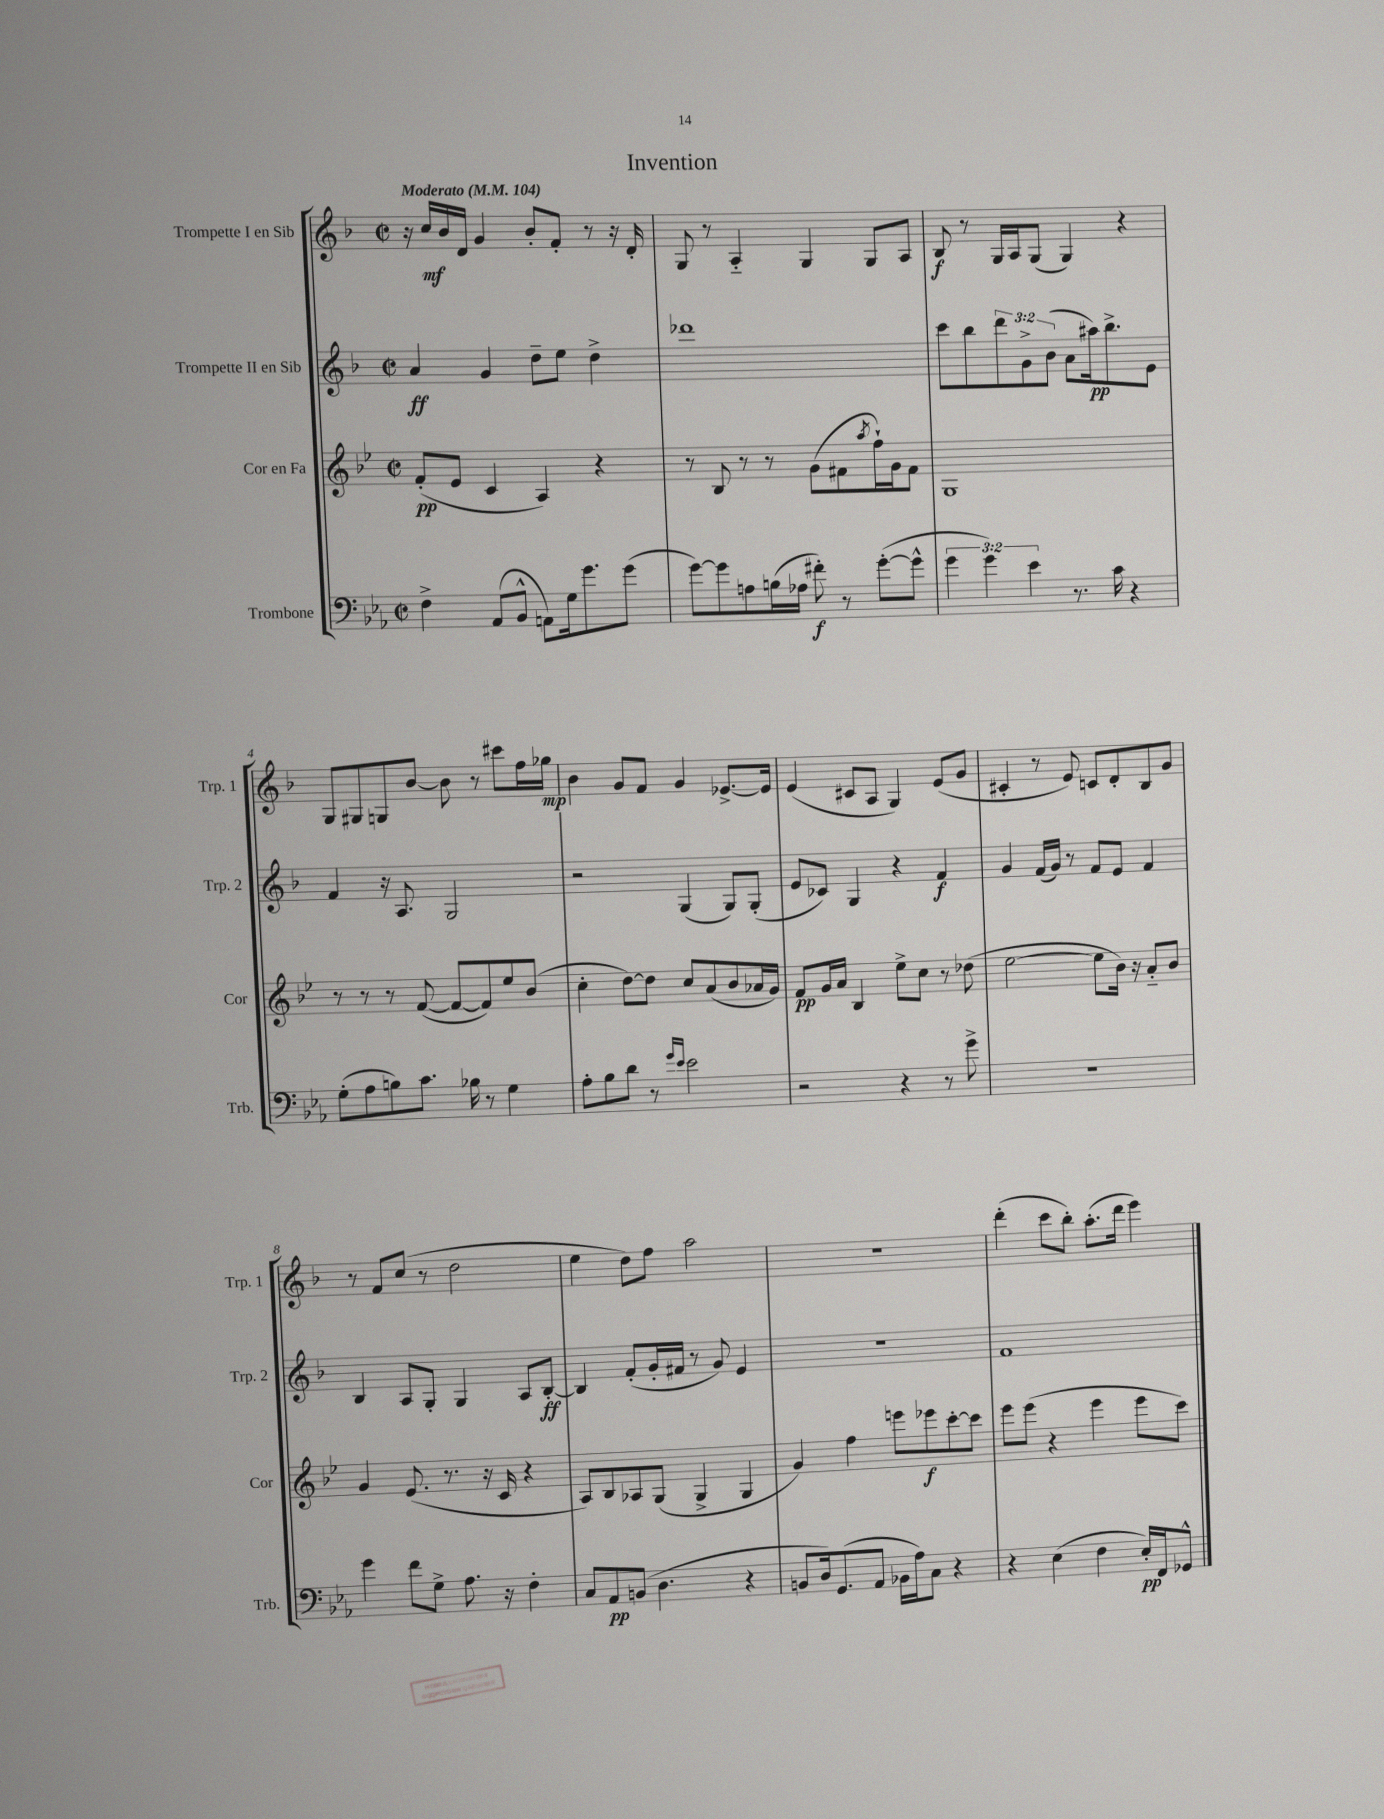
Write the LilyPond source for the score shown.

\header { title = "Invention" }
<<
\new StaffGroup <<
\new Staff = "s0" \with { instrumentName = "Trompette I en Sib" shortInstrumentName = "Trp. 1" } {
    \clef treble \key f \major \defaultTimeSignature \time 2/2 \tempo "Moderato" 4 = 104
    r16 c''16\mf bes'16 d'16 g'4 bes'8-. f'8-. r8 r16 d'16-. |
    g8 r8 a4-_ g4 g8 a8 |
    bes8\f r8 g16 a16 g8( g4) r4 |
    g8 gis8 g8 bes'8~ bes'8 r8 cis'''8 f''16 ges''16\mp |
    bes'4 g'8 f'8 g'4 ees'8.~-> ees'16 |
    e'4( cis'8 a8 g4) e'8( g'8 |
    cis'4-. r8 e'8) c'8 d'8-. bes8 g'8 |
    r8 f'8 c''8( r8 d''2 |
    e''4 d''8) f''8 a''2 |
    r1 |
    d'''4-.( c'''8 bes''8-.) a''8.-.( d'''16 e'''4) \bar "|." |
}
\new Staff = "s1" \with { instrumentName = "Trompette II en Sib" shortInstrumentName = "Trp. 2" } {
    \clef treble \key f \major \defaultTimeSignature \time 2/2 \override Staff.TupletNumber.text = #tuplet-number::calc-fraction-text
    a'4\ff g'4 d''8-- e''8 d''4-> |
    des'''1 |
    c'''8 bes''8 \tuplet 3/2 { d'''8 g'8-> bes'8( } a'8 ais''16\pp) bes''8.-> e'8 |
    f'4 r16 a8. g2 |
    r2 g4( g8) g8-.( |
    e'8 ces'8) g4 r4 f'4\f |
    g'4 f'16( g'16) r8 f'8 e'8 f'4 |
    bes4 a8 g8-. g4 a8 bes8~-.\ff |
    bes4 f'8-.( g'16-. fis'16 r8 g'8) e'4 |
    r1 |
    f'1 \bar "|." |
}
\new Staff = "s2" \with { instrumentName = "Cor en Fa" shortInstrumentName = "Cor" } {
    \clef treble \key bes \major \defaultTimeSignature \time 2/2
    f'8-.\pp( ees'8 c'4 a4) r4 |
    r8 bes8 r8 r8 g'8( fis'8 \acciaccatura { a''8 } f''16-!) g'16 fis'8 |
    g1 |
    r8 r8 r8 f'8~( f'8~ f'8) ees''8 bes'8( |
    c''4-. d''8~) d''8 c''8 a'8( bes'8 aes'16 g'16) |
    f'8\pp g'16 a'16 bes4 ees''8-> c''8 r8 des''8( |
    ees''2~ ees''8 bes'16) r16 a'8-_ bes'8 |
    g'4 ees'8.( r8. r16 c'16 r4 |
    a8) bes8 aes8 g8( g4-> g4 |
    g'4) f''4 e'''8 ees'''8\f c'''8~-. c'''8 |
    ees'''8 ees'''8( r4 ees'''4 ees'''8 c'''8) \bar "|." |
}
\new Staff = "s3" \with { instrumentName = "Trombone" shortInstrumentName = "Trb." } {
    \clef bass \key ees \major \defaultTimeSignature \time 2/2 \override Staff.TupletNumber.text = #tuplet-number::calc-fraction-text
    f4-> aes,8( bes,8-^ a,8) g16 g'8. g'8( |
    g'8~) g'8 a8 b16( aes16 fis'8-.\f) r8 g'8~-.( g'8-^ |
    \tuplet 3/2 { g'4 g'4) ees'4 } r8. c'16 r4 |
    g8-.( aes8 b8) c'8. bes16 r8 g4 |
    aes8-. bes8 d'8 r8 \grace { g'16 ees'16 } ees'2 |
    r2 r4 r8 g'8-> |
    r1 |
    g'4 f'8 g8-> aes8. r16 f4-. |
    c8 aes,8\pp b,8( d4. r4 |
    b,8 d16) g,8.( aes,8 bes,16 aes16) c8 r4 |
    r4 ees4( f4 ees16-.\pp) f,16 ges,8-^ \bar "|." |
}
>>
>>
